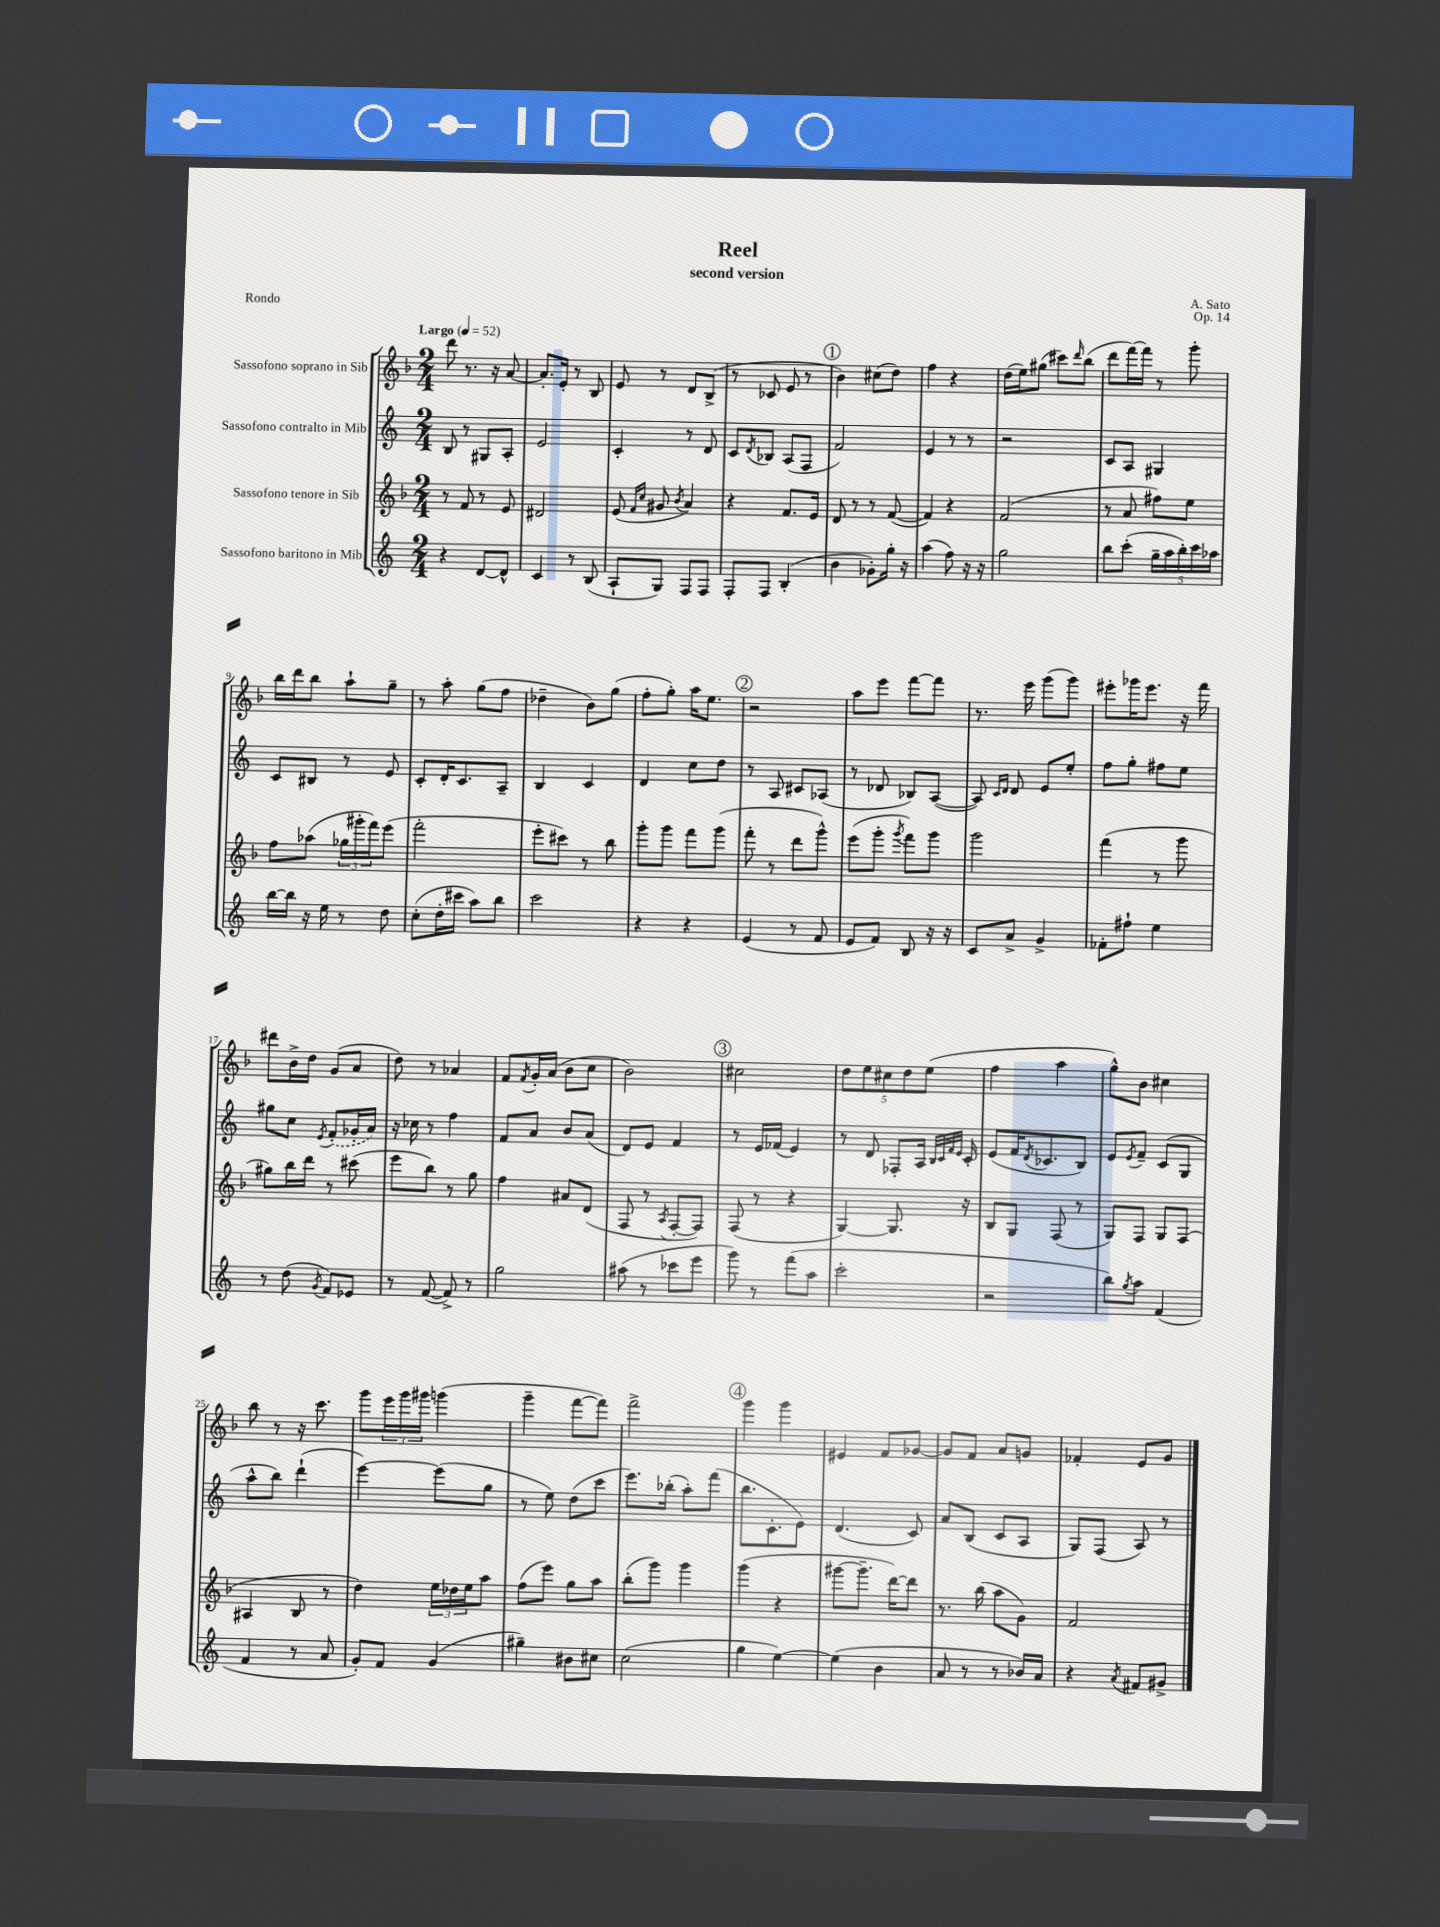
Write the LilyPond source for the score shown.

\header { title = "Reel" composer = "A. Sato" subtitle = "second version" opus = "Op. 14" piece = "Rondo" }
<<
\new StaffGroup <<
\new Staff = "s0" \with { instrumentName = "Sassofono soprano in Sib" } {
    \clef treble \key f \major \numericTimeSignature \time 2/4 \tempo "Largo" 4 = 52
    d'''8 r8. r16 a'8~ |
    a'8.-. e'16-. r8 bes8 |
    e'8 r8 d'8 bes8->( |
    r8 ces'8 e'8 r8 |
    \mark \markup { \circle "1" } bes'4) cis''8( d''8) |
    f''4 r4 |
    d''16( e''16) gis''8( cis'''8) \grace { d'''16 } bes''8( |
    d'''8 f'''16~) f'''16 r8 g'''8-. |
    bes''16 d'''16 bes''8 a''8-! g''8-- |
    r8 a''8-. g''8( f''8 |
    des''4-- bes'8) g''8( |
    f''8-. g''8-.) a''16 e''8. |
    \mark \markup { \circle "2" } r2 |
    a''8 e'''8 f'''8~ f'''8 |
    r8. e'''16 g'''8( g'''8) |
    eis'''8-. ges'''16 eis'''8. r16 f'''16 |
    dis'''8 bes'16-> d''16 g'8( a'8 |
    d''8) r8 aes'4 |
    f'8 \acciaccatura { f'8 } g'16-. a'16( bes'8 c''8 |
    bes'2) |
    \mark \markup { \circle "3" } cis''2 |
    \tuplet 5/4 { d''8 e''8 cis''8 d''8 e''8( } |
    f''4 a''4 |
    g''8-^) bes'8 cis''4 |
    bes''8 r8 r16 c'''8. |
    g'''8 \tuplet 3/2 { e'''16 g'''16 gis'''16 } g'''4( |
    g'''4-- f'''8~ f'''8) |
    f'''2-> |
    \mark \markup { \circle "4" } g'''4 g'''4 |
    eis'4 f'8 ges'8~ |
    ges'8 f'8 a'8 g'8 |
    fes'4-. e'8 g'8 \bar "|." |
}
\new Staff = "s1" \with { instrumentName = "Sassofono contralto in Mib" } {
    \clef treble \key c \major \numericTimeSignature \time 2/4
    b8 r8 gis8 a8-. |
    e'2 |
    c'4-. r8 d'8 |
    c'8 \acciaccatura { d'8 } bes8 a8( f8 |
    \mark \markup { \circle "1" } f'2) |
    e'4 r8 r8 |
    r2 |
    c'8 a8 gis4 |
    c'8 bis8 r8 e'8 |
    c'8-. d'16-. c'8. a8-- |
    b4 c'4 |
    d'4 c''8 d''8 |
    \mark \markup { \circle "2" } r8 a8 cis'8 aes8( |
    r8 des'8 bes8) a8~( |
    a8) \grace { c'16 d'16 } d'8 e'8 e''8-. |
    f''8 g''8-. fis''8 e''8 |
    gis''8 c''8 \acciaccatura { e'8 } \once \slurDashed f'8-.( ges'16-. a'16) |
    r16 ces''16 r8 f''4 |
    f'8 a'8 b'8 a'8( |
    d'8) e'8 f'4 |
    \mark \markup { \circle "3" } r8 e'16 fes'16( e'4) |
    r8 d'8 fes8-. a16 \grace { b32 c'32 f'32 e'32 } c'16-. |
    e'8( f'16 \acciaccatura { d'8 } ces'8. b8) |
    e'8 \acciaccatura { e'8 } f'8-- c'8( g8 |
    a''8-^ b''8) d'''4-!( |
    e'''4~) e'''8( g''8 |
    r8 e''8) d''8( c'''8 |
    e'''8.) bes''16-.( a''8-.) f'''8( |
    \mark \markup { \circle "4" } b''8. c'8.-. e'8) |
    d'4.( c'8) |
    a'8 b8( c'8 a8 |
    g8) f8( a8) r8 \bar "|." |
}
\new Staff = "s2" \with { instrumentName = "Sassofono tenore in Sib" } {
    \clef treble \key f \major \numericTimeSignature \time 2/4
    r8 f'8 r8 e'8 |
    dis'2 |
    e'8( \grace { f'16 c''16 } gis'8 \acciaccatura { bes'8 } a'4) |
    r4 f'8. e'16 |
    \mark \markup { \circle "1" } d'8 r8 r8 f'8~( |
    f'4) r4 |
    f'2( |
    r8 a'8 fis''8) e''8 |
    f''8 aes''8( \tuplet 3/2 { ges''16 gis'''16-. f'''16) } e'''8( |
    f'''2-. |
    e'''8-. cis'''8) r8 bes''8 |
    g'''8-. g'''8 f'''8 g'''8( |
    \mark \markup { \circle "2" } f'''8-. r8 d'''8 g'''8-^) |
    e'''8( g'''8-. \acciaccatura { g'''8 } f'''8) g'''8 |
    g'''2 |
    f'''4( r8 g'''8 |
    gis''8) bes''16 d'''16 r8 cis'''8( |
    e'''8 bes''8) r8 g''8 |
    f''4 ais'8 d'8( |
    f8 r8 \acciaccatura { a8 } f8~-. f8) |
    \mark \markup { \circle "3" } f8( r8 r4 |
    g4~) g8. r16 |
    bes8 g8 f8( r8 |
    g8) f8 g8 f8( |
    ais4 bes8 r8 |
    d''4) \tuplet 3/2 { e''16 des''16 e''16 } a''8 |
    f''8( e'''8) g''8 a''8 |
    bes''8-.( g'''8) g'''4 |
    \mark \markup { \circle "4" } g'''4( r4 |
    gis'''8~ gis'''8.-- d'''16~) d'''8 |
    r8. bes''16( a''8 g'8) |
    f'2 \bar "|." |
}
\new Staff = "s3" \with { instrumentName = "Sassofono baritono in Mib" } {
    \clef treble \key c \major \numericTimeSignature \time 2/4
    r4 d'8~ d'8-^ |
    c'4 r8 b8( |
    a8-! g8) f8 f8 |
    f8-. f8 b4-.( |
    \mark \markup { \circle "1" } b'4 ges'8-.) g''16-. r16 |
    a''4( f''8) r16 r16 |
    g''2 |
    b''8 c'''8-.( \tuplet 5/4 { g''16-- a''16 b''16-.) c'''16 aes''16 } |
    b''16~ b''16 r16 e''16 r8 d''8 |
    c''8-.( d''16-. cis'''16 a''8) b''8 |
    c'''2 |
    r4 r4 |
    \mark \markup { \circle "2" } e'4( r8 f'8 |
    e'8 f'8) b8 r16 r16 |
    c'8 a'8-> g'4-> |
    fes'8-. fis''8-! e''4 |
    r8 d''8( \acciaccatura { g'8 } f'8) ees'8 |
    r8 f'8~( f'8->) r8 |
    g''2 |
    ais''8( r8 ces'''8 e'''8 |
    \mark \markup { \circle "3" } g'''8) r8 f'''8( a''8 |
    c'''2-. |
    r2 |
    b''8) \acciaccatura { g''8 } a''8 f'4( |
    f'4 r8 a'8 |
    g'8-.) f'8 g'4( |
    gis''4--) bis'8 cis''8 |
    c''2( |
    \mark \markup { \circle "4" } g''4 e''4~) |
    e''4( b'4 |
    a'8 r8 r8 bes'16) a'16 |
    r4 \acciaccatura { a'8 } fis'8 gis'8-> \bar "|." |
}
>>
>>
